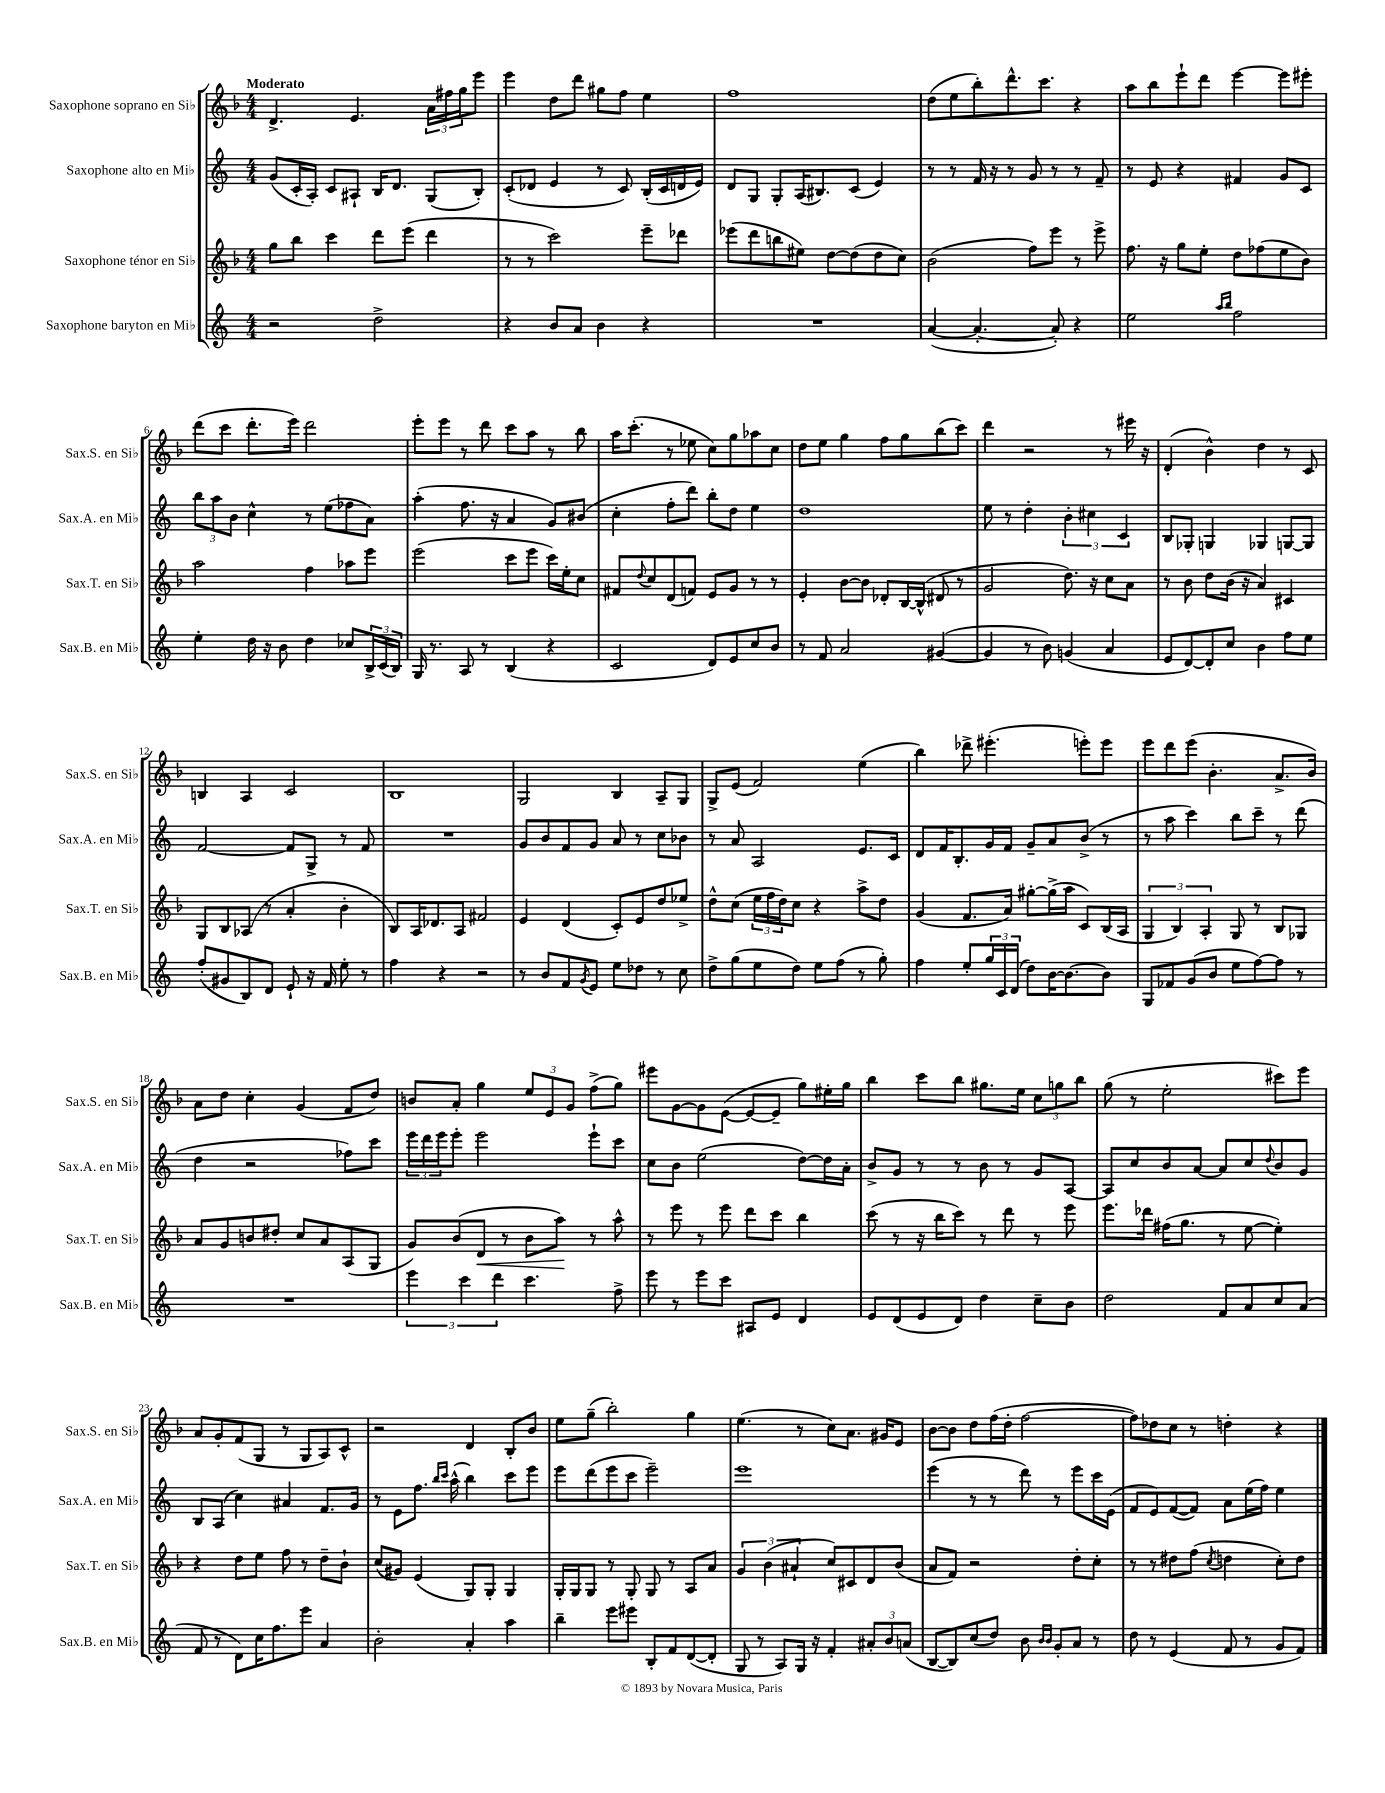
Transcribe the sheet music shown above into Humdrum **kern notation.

**kern	**kern	**kern	**kern
*staff4	*staff3	*staff2	*staff1
*clefG2	*clefG2	*clefG2	*clefG2
*k[]	*k[b-]	*k[]	*k[b-]
*M4/4	*M4/4	*M4/4	*M4/4
2r	8gg	(8g	4.d^
.	8bb-	16c'	.
.	.	16A')	.
.	4ccc	8c	.
.	.	8A#`	4.e
2dd^	8ddd	16B	.
.	.	8.d	.
.	(8eee	.	.
.	4ddd	(8G	24a
.	.	.	24ff#
.	.	.	24gg
.	.	8B')	8eee
=	=	=	=
4r	8r	(8c'	4eee
.	8r	8d-	.
8b	2ccc)	4e	8dd
8a	.	.	8ddd
4b	.	8r	8gg#
.	.	8c)	8ff
4r	8eee~	(16B'	4ee
.	.	16c	.
.	8ddd-	16d	.
.	.	16e)	.
=	=	=	=
1r	(8eee-	8d	1ff
.	8ddd	8G	.
.	8bb	8G'	.
.	8ee#)	(16A	.
.	.	8.B#)	.
.	[8dd	.	.
.	(8dd]	(8c	.
.	8dd	4e)	.
.	8cc)	.	.
=	=	=	=
([4a	(2b-	8r	(8dd
.	.	8r	8ee
4.a'_	.	16f	8bb-')
.	.	16r	.
.	.	8r	8.ddd^^
.	8ff)	8g	.
.	.	.	8.ccc
8a'])	8eee	8r	.
4r	8r	8r	4r
.	8eee^	8f~	.
=	=	=	=
2ee	8.ff	8r	8aa
.	.	8e	8bb-
.	16r	.	.
.	8gg	4r	8eee`
.	8ee'	.	8ddd
16qqaa	.	.	.
16qqbb	.	.	.
2ff	8dd	4f#	[4eee
.	(8ff-	.	.
.	8ee	8g	8eee]
.	8b-)	8c	8eee#'
=	=	=	=
4ee'	2aa	12bb	(8ddd
.	.	12aa	.
.	.	.	8ccc
.	.	12b	.
16dd	.	4cc^^	8.ddd'
16r	.	.	.
8b	.	.	.
.	.	.	16eee)
4dd	4ff	8r	2ddd
.	.	(8ee	.
8cc-	8aa-	8ff-	.
24B^	8eee	8a)	.
(24c	.	.	.
24B)	.	.	.
=	=	=	=
16G	(2eee	(4aa'	8eee'
8.r	.	.	.
.	.	.	8eee
8A	.	8.ff	8r
8r	.	.	8ddd
.	.	16r	.
(4B	8ccc	4a	8ccc
.	8eee	.	8aa
4r	16ccc)	8g)	8r
.	16ee'	.	.
.	8cc	(8b#	8bb-
=	=	=	=
2c	8f#	4cc'	16aa
.	.	.	(8.ccc'
.	8qqdd	.	.
.	8cc	.	.
.	(8d	8ff'	8r
.	8f)	8ddd)	8ee-
8d)	8e	8bb'	8cc)
8e	8g	8dd	8gg
8cc	8r	4ee	8aa-
8b	8r	.	8cc
=	=	=	=
8r	4e'	1dd	8dd
8f	.	.	8ee
2a	[8b-	.	4gg
.	8b-]	.	.
.	8d-'	.	8ff
.	[16B-	.	8gg
.	(16B-^^]	.	.
([4g#	8d#	.	(8bb-
.	8r	.	8ccc)
=	=	=	=
4g#]	2g	8ee	4ddd
.	.	8r	.
8r	.	4dd'	2r
8b)	.	.	.
(4g	8.dd)	6b'	.
.	.	6cc#	.
.	16r	.	.
4a	8cc	.	8r
.	.	6c	.
.	8a	.	16eee#
.	.	.	16r
=	=	=	=
8e	8r	8B	(4d'
[8d)	8b-	8G-'	.
8d']	8dd	4G	4b-^^)
8cc	(16b-	.	.
.	16r	.	.
4b	4a)	4G-	4dd
8ff	4c#	[8G	8r
8ee	.	8G]	8c
=	=	=	=
(8ff'	8G	[2f	4B
8g#	8B-	.	.
8B)	(8A-	.	4A
8d	8r	.	.
8e`	4a'	8f]	2c
16r	.	8G^	.
16f	.	.	.
8ee'	4b-'	8r	.
8r	.	8f	.
=	=	=	=
4ff	8B-)	1r	1B-
.	16A	.	.
.	8.d-	.	.
4r	.	.	.
.	8A	.	.
2r	2f#	.	.
=	=	=	=
8r	4e	8g	2G
8b	.	8b	.
8f	(4d	8f	.
8qg	.	.	.
8e	.	8g	.
8ee	8c')	8a	4B-
8dd-	8e	8r	.
8r	8dd	8cc	8A~
8cc	8ee-^	8b-	8G
=	=	=	=
8dd^	8dd^^	8r	8G^
(8gg	(8cc	8a	(8e
8ee	24ee	2A	2f)
.	24ff	.	.
.	24dd)	.	.
8dd)	8cc	.	.
8ee	4r	.	.
(8ff	.	.	.
8r	8aa^	8.e	(4ee
8gg')	8dd	.	.
.	.	16c	.
=	=	=	=
4ff	(4g	8d	4bb-)
.	.	16f	.
.	.	8.B'	.
8ee'	8.f	.	8ddd-^
24gg	.	16g	(4.eee#'
24c	.	.	.
.	16a)	16f	.
(24d	.	.	.
8dd)	[8gg#'	8g~	.
[16b	(16gg#^]	8a	.
8.b_	16aa	.	.
.	8c)	(8b^	8eee')
8b]	(16B-	8r	8eee
.	16A	.	.
=	=	=	=
8G	6G	8r	8eee
8f-	.	8aa	8ddd
.	6B-)	.	.
(8g	.	4ccc)	(8eee
.	6A'	.	.
8b	.	.	4.b-'
8ee	8G	8bb	.
[8ff)	8r	8ccc~	.
8ff]	8B-	8r	8.a^
8r	8G-	(8ddd	.
.	.	.	16b-)
=	=	=	=
1r	8a	4dd	8a
.	8g	.	8dd
.	8b	2r	4cc'
.	8dd#'	.	.
.	8cc	.	(4g
.	8a	.	.
.	(8A	8ff-)	8f
.	8G	8ccc	8dd)
=	=	=	=
6eee	8g)	24eee	8b
.	.	24ddd	.
.	.	24eee	.
.	(8b-	8eee'	8a'
6ccc	.	.	.
.	8d	2eee	4gg
6ddd	.	.	.
.	8r	.	.
4.ccc	8b-	.	12ee
.	.	.	12e
.	8aa)	.	.
.	.	.	12g
.	8r	8eee`	(8ff^
8ff^	8aa^^	8ccc	8gg)
=	=	=	=
8eee	8r	8cc	8eee#
8r	8eee	8b	[8g
8eee	8r	(2ee	8g]
8ccc	8eee	.	([8e
8A#	8ddd	.	8e_
8e	8ccc	.	8e~]
4d	4bb-	[8dd)	8gg)
.	.	16dd]	16ee#'
.	.	16a'	16gg
=	=	=	=
8e	(8ccc	8b^	4bb-
(8d	8r	8g	.
8e	16r	8r	8ccc
.	16bb-	.	.
8d)	8ccc)	8r	8bb-
4dd	8r	8b	8.gg#
.	8ddd	8r	.
.	.	.	16ee
8cc~	8r	8g	12cc
.	.	.	12gg
8b	8eee	[8A	.
.	.	.	12bb-
=	=	=	=
2dd	8.eee	8A]	(8gg
.	.	8cc	8r
.	16ddd-	.	.
.	(16ff#	8b	2ee'
.	8.gg	.	.
.	.	[8a	.
8f	8r	8a]	.
8a	[8ee	8cc	.
.	.	8qqdd	.
8cc	4ee'])	8b	8ccc#)
(8a	.	8g	8eee
=	=	=	=
8f	4r	8B	8a
8r	.	(8A	8g'
8d)	8dd	4cc)	(8f
16cc	8ee	.	8G
8.ff	.	.	.
.	8ff	4a#	8r
8eee	8r	.	8G
4a	8dd~	8.f	8A)
.	8b-`	.	8c^^
.	.	16g	.
=	=	=	=
2b'	(8cc	8r	2r
.	8g#)	8e	.
.	(4e	8.ff	.
.	.	16qqbb	.
.	.	16qqccc	.
.	.	(16aa^^	.
4a'	8G)	4bb)	4d
.	8G'	.	.
4aa	4G	8ccc	8B-'
.	.	8eee	8b-
=	=	=	=
4bb~	16G'	8eee	8ee
.	16G	.	.
.	8G	(8ddd	(8gg~
8eee	8r	8eee	2bb-')
8eee#	8G'	8ccc	.
8B'	8G	2eee~)	.
8f	8r	.	.
([8d	8A	.	4gg
8d']	8a	.	.
=	=	=	=
8G	6g	1eee	(4.ee
8r	.	.	.
.	(6b-	.	.
8A)	.	.	.
.	6a#`	.	.
16G	.	.	8r
16r	.	.	.
4f'	8cc)	.	8cc)
.	8c#	.	8.a
12a#'	8d	.	.
.	.	.	16g#
12b	.	.	.
.	(8b-	.	8e
(12a	.	.	.
=	=	=	=
[8B	8a	(4eee	[8b-
8B])	8f)	.	8b-]
(8cc	2r	8r	8dd
8dd)	.	8r	(16ff
.	.	.	16dd'
8b	.	8ddd)	[2ff
16qqb	.	.	.
16qqb	.	.	.
8g'	.	8r	.
8a	8dd'	8eee	.
8r	8cc'	16ccc	.
.	.	(16e	.
=	=	=	=
8dd	8r	8f	8ff])
8r	8r	8e)	8dd-
(4e	8dd#	([8f	8cc
.	(8ff	8f])	8r
.	8qcc	.	.
8f	4dd	8a	4dd'
8r	.	(16ee	.
.	.	16ff)	.
8g	8cc')	4ee	4r
8f)	8dd	.	.
==	==	==	==
*-	*-	*-	*-
